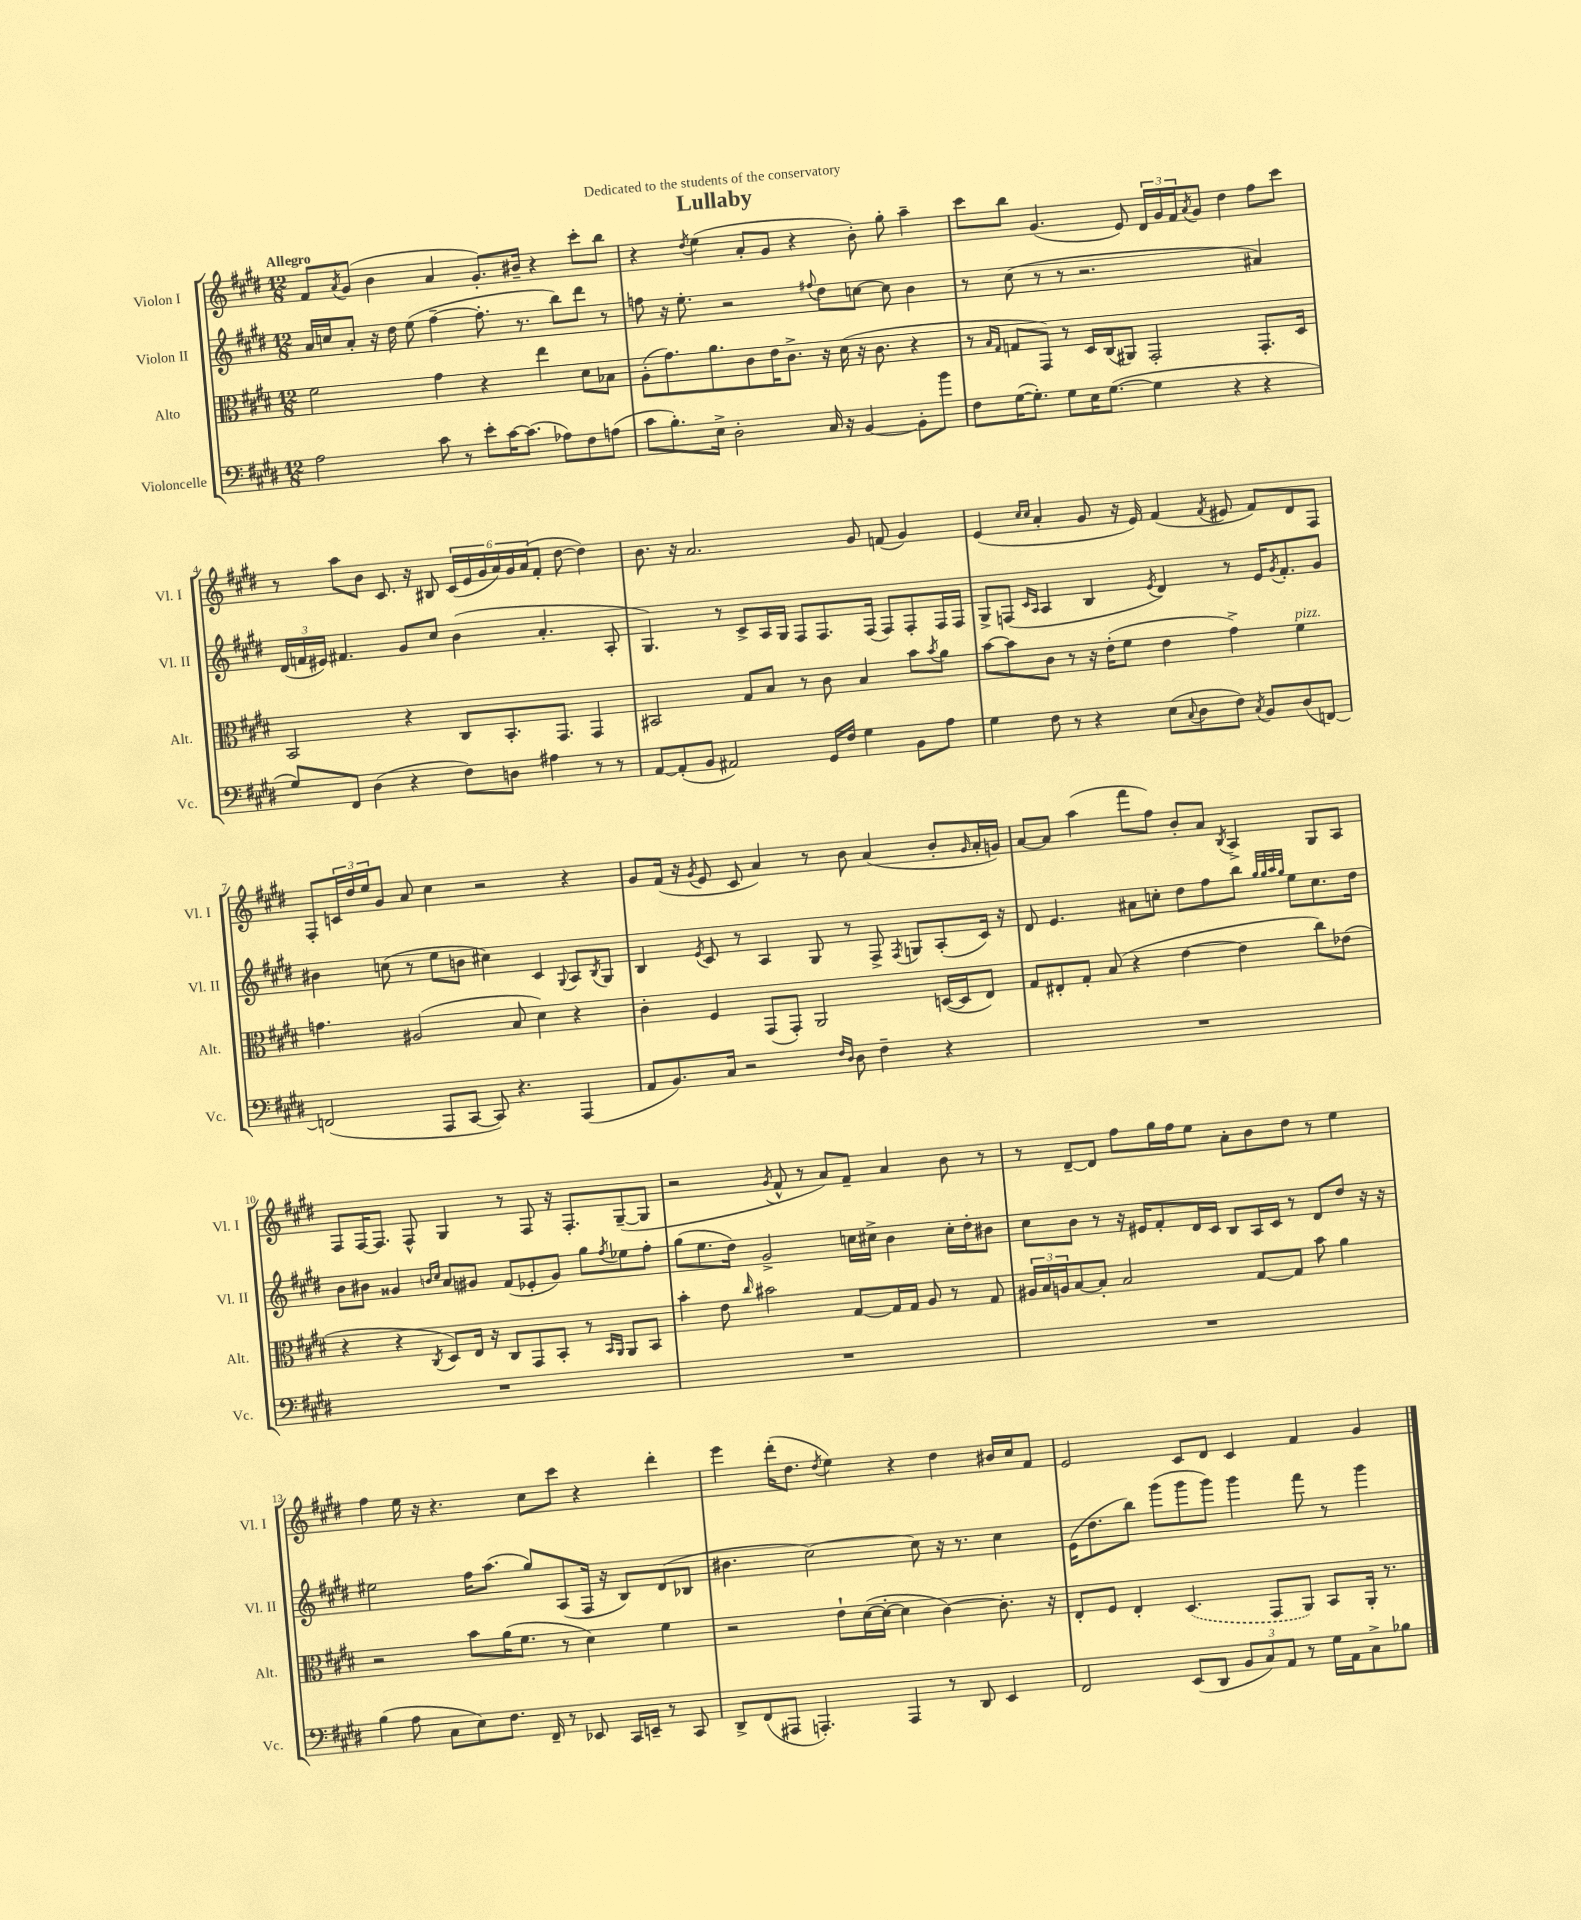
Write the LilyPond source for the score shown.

\header { title = "Lullaby" dedication = "Dedicated to the students of the conservatory" }
<<
\new StaffGroup <<
\new Staff = "s0" \with { instrumentName = "Violon I" shortInstrumentName = "Vl. I" } {
    \clef treble \key e \major \numericTimeSignature \time 12/8 \tempo "Allegro"
    fis'8 \acciaccatura { a'8 } gis'8( b'4 a'4 gis'8.-.) bis'16-- r4 cis'''8-. b''8 |
    r4 \acciaccatura { dis''8 } e''4( a'8-. gis'8 r4 b'8-.) gis''8-. a''4-- |
    cis'''8 b''8 gis'4.( e'8) \tuplet 3/2 { dis'16 gis'16 fis'16 } \acciaccatura { a'8 } gis'8 dis''4 fis''8 cis'''8 |
    r8 a''8 b'8 cis'8. r16 bis8 \tuplet 6/4 { cis'16( e'16 gis'16 a'16) gis'16 a'16( } fis'8-. dis''8~ dis''4) |
    b'8. r16 a'2. gis'8 f'8( gis'4) |
    e'4( \grace { cis''16 cis''16 } a'4-. gis'8 r16 e'16) fis'4( \acciaccatura { fis'8 } eis'8 fis'8) dis'8 fis8 |
    fis8-. \tuplet 3/2 { c'16 dis''16 e''16 } gis'8 a'8 cis''4 r2 r4 |
    gis'8 fis'16( r16 \acciaccatura { gis'8 } e'8 cis'8 a'4) r8 b'8 a'4( b'8-. \grace { gis'16 } a'16-. g'16) |
    a'8~ a'8 a''4( fis'''8 fis''8) b'8-. a'8 \acciaccatura { b8 } a4-> gis8 a8 |
    fis8 fis16~ fis8. fis8-^ gis4 r8 fis8 r16 fis8.-. gis8~--( gis8 |
    r2 \acciaccatura { gis'8 } fis'8-^ r8 a'8) fis'8-- a'4 b'8 r8 |
    r8 dis'8~-- dis'8 fis''8 gis''16 fis''16 e''8 a'8-. b'8 dis''8 r8 e''4 |
    fis''4 e''16 r16 r4. cis''8 cis'''8 r4 dis'''4-. |
    e'''4 dis'''16-.( dis''8. \acciaccatura { dis''8 } e''4) r4 dis''4 bis'16 cis''16 fis'8 |
    e'2 cis'8 dis'8 cis'4 fis'4 gis'4 \bar "|." |
}
\new Staff = "s1" \with { instrumentName = "Violon II" shortInstrumentName = "Vl. II" } {
    \clef treble \key e \major \numericTimeSignature \time 12/8
    a'16 c''16 a'8-. r16 dis''16 e''8( fis''4~-- fis''8.-. r8. b''8) dis'''8 r8 |
    f''8 r16 e''8.-. r2 \appoggiatura { fis''8 } dis''8 c''8~ c''8 b'4 |
    r8 cis''8( r8 r8 r2. ais'4) |
    \tuplet 3/2 { dis'16( f'16 eis'16) } fis'4. gis'8 cis''8 b'4( a'4.-. a8-. |
    gis4.) r8 cis'8-> a16 gis16 fis8 fis8. fis16( fis8) fis8-. fis16 fis16 |
    gis8-> f8( \grace { cis'16 a16 } a4 b4 \acciaccatura { e'8 } dis'4) r8 e'16 \acciaccatura { gis'8 } fis'8.-. gis'8 |
    bis'4 c''8( r8 e''8 b'8 cis''4) cis'4 \appoggiatura { gis8 } a8 \acciaccatura { b8 } gis8 |
    b4 \acciaccatura { e'8 } cis'8 r8 a4 gis8 r8 fis8-> \acciaccatura { fis8 } g8 a8-.( cis'16) r16 |
    dis'8 e'4. ais'8 c''8-. dis''8 fis''8 b''8 \grace { gis''32 gis''32 a''32 gis''32 } e''8 c''8. dis''16 |
    b'8 bis'8 gisis'4 \grace { b'16 cis''16 } a'8 gis'8 fis'8( ees'8-. gis'8) gis''8 \acciaccatura { fis''8 } ees''8 fis''8-. |
    gis''8( e''8. dis''16) gis'2-> c''16 cis''16-> b'4 cis''16-. dis''16-. bis'8 |
    cis''8 b'8 r8 r16 eis'16 fis'8-. dis'16 cis'16 b8 a16 cis'16 r8 dis'8 dis''8 r16 r16 |
    eis''2 fis''16 a''8.( gis''8) a8( fis16 r16 b8) dis'8( bes8 |
    bis'4. cis''2~) cis''8 r16 r8. cis''4 |
    e'16( dis''8. b''8) gis'''8( gis'''8 gis'''8) gis'''4 fis'''8 r8 gis'''4 \bar "|." |
}
\new Staff = "s2" \with { instrumentName = "Alto" shortInstrumentName = "Alt." } {
    \clef alto \key e \major \numericTimeSignature \time 12/8
    fis'2 gis'4 r4 e''4 dis'8 bes8 |
    a8-.( gis'8.) a'8. cis'8 e'16 cis'8.-> r16 dis'16( r16 cis'8. r4 |
    r8 \grace { b16 gis16 } g8 gis,8) r8 dis16 cis16( ais,8) gis,2-. gis,8.-. dis16 |
    b,2 r4 cis8 b,8.-. gis,8. gis,4 |
    bis,2 gis8 b8 r8 cis'8 b4 b'8 \acciaccatura { b'8 } a'8 |
    b'8~ b'8 cis'8 r8 r16 e'16-.( fis'8 e'4 gis'4->) fis'4^\markup { \italic "pizz." } |
    g'4. ais2( b8 dis'4) r4 |
    cis'4-. fis4 gis,8( gis,8-.) a,2 d16~( d16 e8) |
    gis8 eis8-. gis8-. b8( r4 e'4~ e'4 cis''8) ees'8( |
    r4 r4 \acciaccatura { cis8 } dis8) e16 r16 cis8 gis,8 b,8-. r8 \grace { b,16 a,16 } a,8 b,8 |
    b'4-. e'8 \grace { cis''16 } bis'2 gis8~ gis16 gis16 a8 r8 gis8 |
    \tuplet 3/2 { ais16 b16 a16 } b8~ b8-. b2 gis8~ gis8 b'8 a'4 |
    r2 b'8 a'16( fis'8. r8 dis'4) fis'4 |
    r2 e'8-! dis'16~( dis'16~-. dis'4 cis'4~) cis'8.-. r16 |
    e8-. fis8 e4-. \once \slurDashed dis4.( gis,8 a,8) b,8 a,16-. r8. \bar "|." |
}
\new Staff = "s3" \with { instrumentName = "Violoncelle" shortInstrumentName = "Vc." } {
    \clef bass \key e \major \numericTimeSignature \time 12/8
    a2 cis'8 r8 e'8-. cis'16~ cis'8.( aes8) fis8 a8( |
    cis'8 b8.-.) e16-> dis2-. cis16 r16 b,4~ b,8-. b'8 |
    fis8 gis16~( gis8.-.) gis8 e16 gis8.~( gis4 r4 r4 |
    gis8) fis,8 dis4( r4 fis8) d8 ais4 r8 r8 |
    a,8~ a,8-.( b,8 ais,2) gis,16 fis16 gis4 b,8 a8 |
    gis4 fis8 r8 r4 e8( \appoggiatura { cis8 } dis8 fis8) \acciaccatura { cis8 } b,8 dis8( f,8~) |
    f,2( a,,8 cis,8~ cis,8) r4. a,,4( |
    a,8 b,8.) cis16 r2 \grace { fis16 dis16 } dis8 fis4-- r4 |
    R1. |
    R1. |
    R1. |
    R1. |
    b4( a8 cis8 e8) fis8. fis,16-- r8 ees,8 cis,16 e,16-- r8 cis,8 |
    dis,8-> fis,8( ais,,8 a,,4.-.) a,,4 r8 dis,8 e,4 |
    fis,2 e,8( dis,8 \tuplet 3/2 { b,8 cis8) a,8 } r8 gis16 a,16 cis8-> bes8 \bar "|." |
}
>>
>>
